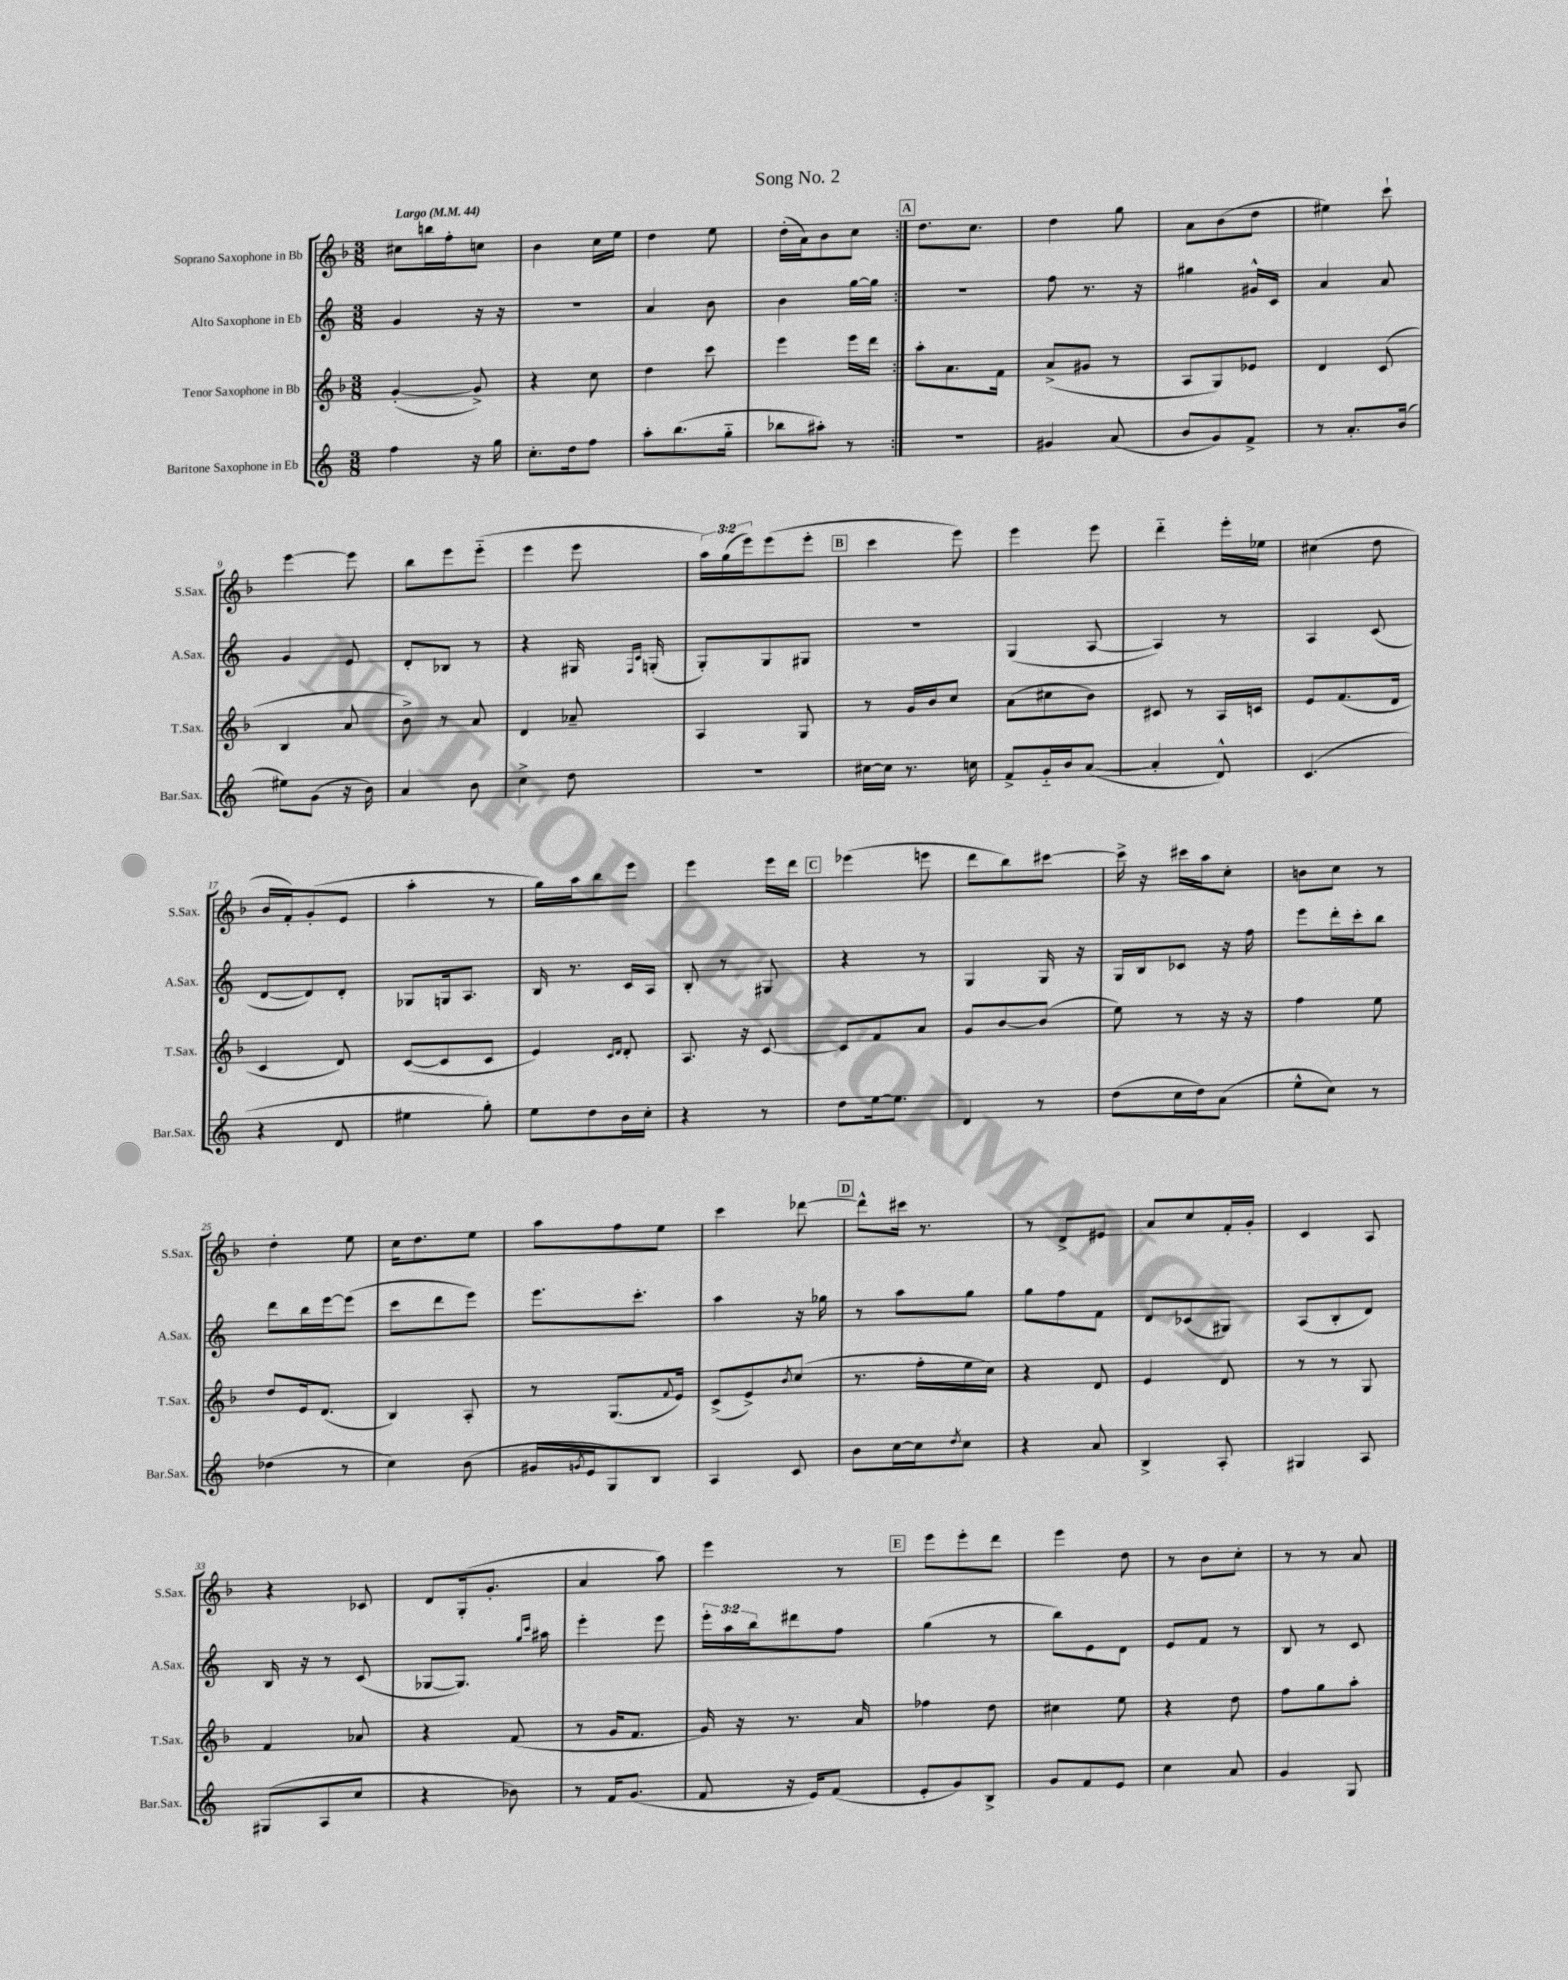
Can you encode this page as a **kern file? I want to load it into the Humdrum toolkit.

**kern	**kern	**kern	**kern
*staff4	*staff3	*staff2	*staff1
*clefG2	*clefG2	*clefG2	*clefG2
*k[]	*k[b-]	*k[]	*k[b-]
*M3/8	*M3/8	*M3/8	*M3/8
*MM44	*MM44	*MM44	*MM44
4ff	([4g'	4g	8cc#
.	.	.	16bb
.	.	.	16ff'
16r	8g^])	16r	8cc
16gg	.	16r	.
=	=	=	=
8.cc'	4r	4.r	4b-
16dd	.	.	.
8ff	8cc	.	16cc
.	.	.	16ee
=	=	=	=
8aa'	4dd	4a	4dd
(8.bb	.	.	.
.	8ccc	8b	8ee
16gg'~	.	.	.
=	=	=	=
8bb-	4eee	4b	(16dd'
.	.	.	16a)
8aa#')	.	.	8b-
8r	16eee	[16gg	8cc
.	16ddd	16gg]	.
=:|!	=:|!	=:|!	=:|!
4.r	8aa'	4.r	8.dd
.	8.a	.	.
.	.	.	8.cc
.	16f	.	.
=	=	=	=
4g#	(8a^	8ff	4dd
.	8g#	8.r	.
(8a	8r	.	8gg
.	.	16r	.
=	=	=	=
8b	8A	4gg#	8a
8g)	8G)	.	(8b-
8f^	8e-	16g#^^	8dd
.	.	16c	.
=	=	=	=
8r	4d	4a	4ee#)
8.a'	.	.	.
.	(8c	8a	8ccc`
(16b	.	.	.
=	=	=	=
8ee#)	4B-	4g	[4eee
(8g	.	.	.
16r	8a	8e	8eee]
16b)	.	.	.
=	=	=	=
4a	8b-^)	8d'	8bb-
.	8r	8B-	8eee
8b	8a	8r	(8eee'~
=	=	=	=
4cc^	4d	4r	4eee
8dd	8a-~	16G#	8eee
.	.	16qqF	.
.	.	16qqc	.
.	.	(16G'	.
=	=	=	=
4.r	4A	8G')	24aa)
.	.	.	(24gg
.	.	.	24eee)
.	.	8G	(8eee
.	8G	8G#	8eee'
=	=	=	=
[16cc#	8r	4.r	4ccc
16cc#]	.	.	.
8.r	16g	.	.
.	16b-	.	.
.	8cc	.	8eee)
16cc	.	.	.
=	=	=	=
8f^	(8a	(4G	4eee
16g'~	8cc#	.	.
16b	.	.	.
([8a	8b-)	[8A	8eee
=	=	=	=
4a']	8c#	4A])	4ddd'~
.	8r	.	.
8d^^)	16A	8r	16eee'
.	16c	.	16ee-
=	=	=	=
(4.c	8e	4A	(4cc#
.	(8.f	.	.
.	.	(8c	8dd
.	16d	.	.
=	=	=	=
4r	4c	[8d	16b-
.	.	.	16f')
.	.	8d])	(8g'
8d	8d)	8d'	8e
=	=	=	=
4ee#	([8c	8G-	4aa'
.	8c]	16G	.
.	.	8.A	.
8gg')	8c	.	8r
=	=	=	=
8ee	4e)	16B	16gg)
.	.	8.r	16aa
8dd	.	.	8bb-
.	16qqc	.	.
.	16qqd	.	.
16b	8d'	16c	8eee
16cc'	.	16A	.
=	=	=	=
4r	8.A	8B'	4eee
.	.	8r	.
.	16r	.	.
8r	[8c	8G#	16eee
.	.	.	16ddd
=	=	=	=
8dd	8c]	4r	(4eee-
[16ee	8f	.	.
8.ee]	.	.	.
.	8a	8r	8eee
=	=	=	=
4d	8g	4G	8ddd
.	[8b-	.	8bb-)
8r	(8b-]	16G	[8ccc#
.	.	16r	.
=	=	=	=
(8dd	8ee)	16G	16ccc#^]
.	.	16B	16r
16cc	8r	8c-	16ccc#
16dd)	.	.	16aa
(8a	16r	16r	8cc'
.	16r	16ff	.
=	=	=	=
8ee^^	4ff	8eee	8b
8cc)	.	16ddd'	8cc
.	.	16ccc'	.
8r	8ee	8bb	8r
=	=	=	=
(4dd-	8dd	8ddd	4dd'
.	16e	16bb	.
.	(8.d	[16eee	.
8r	.	(8eee]	8ee
=	=	=	=
4cc)	4B-)	8ccc	16cc
.	.	.	8.dd
.	.	8ddd	.
(8b	8A'	8eee)	8ee
=	=	=	=
16g#	8r	8.eee	8aa
8qg	.	.	.
16e	.	.	.
8G)	(8.G	.	8ff
.	.	8.ccc'	.
8B	.	.	8ee
.	8qqf	.	.
.	16e)	.	.
=	=	=	=
4A	(8c^	4aa	4ccc
.	8e^)	.	.
.	8qb-	.	.
8c	(8cc	16r	[8ddd-
.	.	16gg-	.
=	=	=	=
8b	8.r	8r	8ddd-^^]
[16cc	.	8aa	16ccc#
16cc]	16ff'	.	8.r
8qdd	.	.	.
8cc	16ee	8gg	.
.	16cc)	.	.
=	=	=	=
4r	4r	8gg	8r
.	.	8ff	8d^
8a	8d	8f	8e#
=	=	=	=
4B^	4e	8d	8a
.	.	(8c-	8cc
8A'	8d	8G#)	16f'
.	.	.	16g'
=	=	=	=
4G#	8r	(8A	4c
.	8r	8B'	.
8A	8G	8d)	8A
=	=	=	=
(8G#	4f	16B	4r
.	.	16r	.
8A	.	8r	.
8cc	8a-	(8c	8c-
=	=	=	=
4r	4r	[8G-	8d
.	.	8.G-])	(16G'
.	.	.	8.g'
8b-)	(8f	.	.
.	.	16qqgg	.
.	.	16qqccc	.
.	.	16aa#	.
=	=	=	=
8r	8r	4eee'	4a
16f	16g	.	.
(8.g	8.f	.	.
.	.	8eee	8aa)
=	=	=	=
8f	16g)	24eee'	4eee
.	.	24aa	.
.	16r	.	.
.	.	24bb	.
16r	8.r	8ddd#	.
16e)	.	.	.
(8f	.	8ff	8r
.	16a	.	.
=	=	=	=
8e'	4ff-	(4gg	8eee
8g)	.	.	8eee'
8B^	8dd	8r	8ddd
=	=	=	=
8g	4cc#	8bb)	4eee
8f	.	8e	.
8e	8ee	8d	8dd
=	=	=	=
4cc	4r	8e	8r
.	.	8f	8b-
8a	8dd	8r	8cc'
=	=	=	=
4g	8ff	8B	8r
.	8gg	8r	8r
8G	8aa'	8c	8a
==	==	==	==
*-	*-	*-	*-
